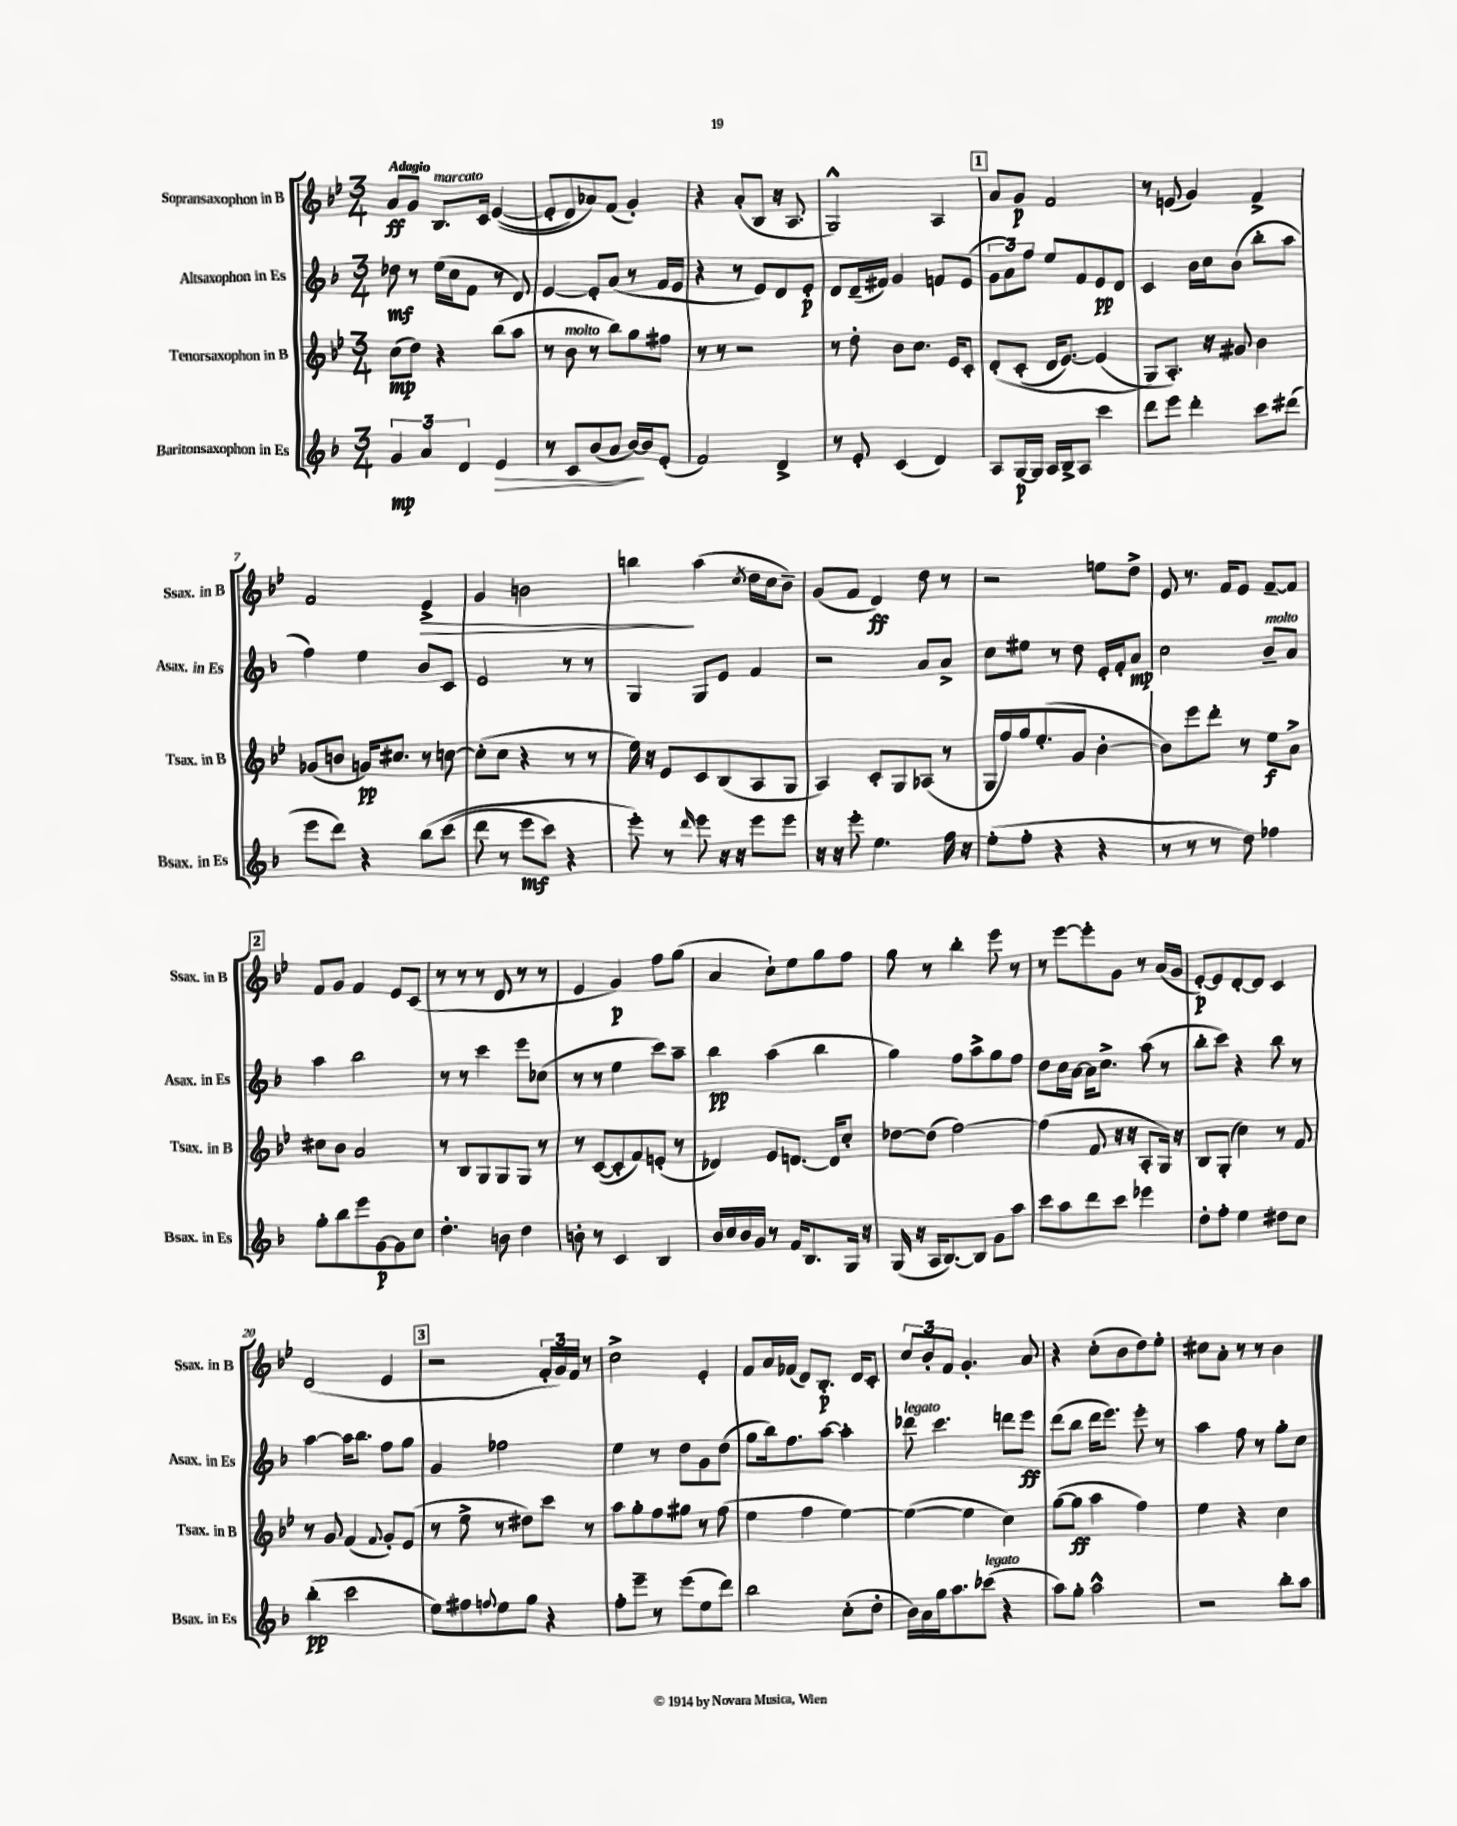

**kern	**dynam	**kern	**dynam	**kern	**dynam	**kern	**dynam
*part4	*part4	*part3	*part3	*part2	*part2	*part1	*part1
*staff4	*staff4	*staff3	*staff3	*staff2	*staff2	*staff1	*staff1
*I"Baritonsaxophon in Es	*	*I"Tenorsaxophon in B	*	*I"Altsaxophon in Es	*	*I"Sopransaxophon in B	*
*I'Bsax. in Es	*	*I'Tsax. in B	*	*I'Asax. in Es	*	*I'Ssax. in B	*
*clefG2	*	*clefG2	*	*clefG2	*	*clefG2	*
*k[b-]	*	*k[b-e-]	*	*k[b-]	*	*k[b-e-]	*
*M3/4	*	*M3/4	*	*M3/4	*	*M3/4	*
=1	=1	=1	=1	=1	=1	=1	=1
!	!	!	!	!	!	!LO:TX:a:B:t=Adagio	!
6g/	mp	(8cc\L	mp	8dd-X\	mf	8a/L	ff
.	.	8dd\J)	.	8r	.	8g/J	.
6a/	.	.	.	.	.	.	.
!	!	!	!	!	!	!LO:TX:a:i:t=marcato	!
.	.	4r	.	(16ee\LL	.	8.B-/L	.
.	.	.	.	16cc\J	.	.	.
6d/	.	.	.	.	.	.	.
.	.	.	.	8f\J	.	.	.
.	.	.	.	.	.	16c/Jk	.
!	!LO:HP:b	!	!	!	!	!	!
4e/	>	(8bb-\L	.	8r	.	(([4e-/	.
.	.	8aa\J	.	8d/)	.	.	.
=2	=2	=2	=2	=2	=2	=2	=2
8r	.	8r	.	[4e/	.	8e-'/L]	.
!	!	!LO:TX:a:i:t=molto	!	!	!	!	!
8c/L	.	8b-\	.	.	.	8d/)	.
(8b-/	.	8r	.	8e'/L]	.	8a-X/)	.
8a/J	.	8bb-\L)	.	(8a/J	.	(8f/J	.
[16b-/LL)	.	8gg\	.	8r	.	4g'/)	.
16b-/J]	]	.	.	.	.	.	.
(8e'/J	.	8ff#X\J	.	16f/LL	.	.	.
.	.	.	.	16e/JJ	.	.	.
=3	=3	=3	=3	=3	=3	=3	=3
2f/)	.	8r	.	4r	.	4r	.
.	.	8r	.	.	.	.	.
.	.	2r	.	8r	.	(8a'/L	.
.	.	.	.	8e/L)	.	8B-/J	.
4d^/	.	.	.	8d/	.	16r	.
.	.	.	.	.	.	8.A/	.
.	.	.	.	8e'/J	p	.	.
=4	=4	=4	=4	=4	=4	=4	=4
8r	.	8r	.	8d/L	.	2G^^/)	.
8e'/	.	8dd'\	.	(16d~/L	.	.	.
.	.	.	.	16f#X/JJ)	.	.	.
(4c/	.	8b-\L	.	4g/	.	.	.
.	.	8.cc\J	.	.	.	.	.
4d/)	.	.	.	8fn/L	.	4A/	.
.	.	16e-/KL	.	.	.	.	.
.	.	8c'/J	.	(8e/J	.	.	.
!!LO:REH:place=s1:t=1
=5	=5	=5	=5	=5	=5	=5	=5
8A/L	.	(8d'/L	.	12g\L	.	8a/L	.
.	.	.	.	12a\)	.	.	.
[16G/L	p	(8c'/J	.	.	.	8g/J	p
.	.	.	.	12ff\J	.	.	.
16G/JJ]	.	.	.	.	.	.	.
16A/LL	.	16d/KL	.	8ee/L	.	2f/	.
16B-^/J	.	[8.e-/J)	.	.	.	.	.
8A/J	.	.	.	8f/	.	.	.
4ccc\	.	(4e-/]	.	8e/	pp	.	.
.	.	.	.	8d/J	.	.	.
=6	=6	=6	=6	=6	=6	=6	=6
8ddd\L	.	8G/L)	.	4c/	.	8r	.
8eee\J	.	8.A'/J)	.	.	.	(8en/	.
4ddd'\	.	.	.	16b-\LL	.	4g/)	.
.	.	16r	.	16cc\J	.	.	.
.	.	8g#X/	.	(8b-\J	.	.	.
8ccc\L	.	4b-\	.	8bb-'\L	.	4f^/	.
(8ddd#X\J	.	.	.	8aa\J	.	.	.
!!LO:LB:g=z
=7	=7	=7	=7	=7	=7	=7	=7
8eee\L	.	(8g-X/L	.	4ff\)	.	2f/	.
8ddd\J)	.	8bn/J	.	.	.	.	.
4r	.	16gn/KL)	pp	4ee\	.	.	.
.	.	8.cc#X/J	.	.	.	.	.
!	!	!	!	!	!	!	!LO:HP:b
(8bb-\L	.	8r	.	8b-/L	.	4e-^/	>
(8ccc\J	.	[8ccn\	.	8c/J	.	.	.
=8	=8	=8	=8	=8	=8	=8	=8
8ddd\	.	(8cc'\L]	.	2e/	.	4g/	.
8r	.	8cc\J	.	.	.	.	.
8eee\L	mf	4r	.	.	.	2bn\	.
8ccc\J)	.	.	.	.	.	.	.
4r	.	8r	.	8r	.	.	.
.	.	8r	.	8r	.	.	.
=9	=9	=9	=9	=9	=9	=9	=9
8eee'\)	.	16ee-\)	.	4G/	.	4bbn\	.
.	.	16r	.	.	.	.	.
8r	.	8e-/L	.	.	.	.	.
16qqddd/	.	.	.	.	.	.	.
8eee\	.	8c/	.	8G/L	.	(4aa\	]
16r	.	(8B-/	.	8e/J	.	.	.
16r	.	.	.	.	.	.	.
.	.	.	.	.	.	8qcc/	.
8eee\L	.	8A/	.	4f/	.	16dd\LL	.
.	.	.	.	.	.	16cc\J	.
8eee\J	.	8G/J	.	.	.	8b-~\J)	.
=10	=10	=10	=10	=10	=10	=10	=10
16r	.	4A/)	.	2r	.	(8g/L	.
16r	.	.	.	.	.	.	.
8eee'\	.	.	.	.	.	8f/J	.
4.ee\	.	8c'/L	.	.	.	4d/)	ff
.	.	8G/	.	.	.	.	.
.	.	(8A-X/J	.	8a/L	.	8dd\	.
16ff\	.	8r	.	8a^/J	.	8r	.
16r	.	.	.	.	.	.	.
=11	=11	=11	=11	=11	=11	=11	=11
(8ee'\L	.	16G/LL	.	8cc\L	.	2r	.
.	.	16ff/)	.	.	.	.	.
8ff'\J	.	16gg/J	.	8ee#X\J	.	.	.
.	.	(8.ee-'/	.	.	.	.	.
4r	.	.	.	8r	.	.	.
.	.	8g/J	.	8dd\	.	.	.
4r	.	[4b-'\	.	16e'/LL	.	8een\L	.
.	.	.	.	16f'/J	.	.	.
.	.	.	.	8a/J	mp	8dd^\J	.
=12	=12	=12	=12	=12	=12	=12	=12
8r	.	8b-\L])	.	2cc\	.	8e-/	.
8r	.	8eee-\	.	.	.	8.r	.
8r	.	8ddd'\J	.	.	.	.	.
.	.	.	.	.	.	16f/KL	.
8dd\)	.	8r	.	.	.	8e-/J	.
!	!	!	!	!LO:TX:a:i:t=molto	!	!	!
4ff-X\	.	8ee-\L	f	8b-~/L	.	[8f~/L	.
.	.	8a^\J	.	8a/J	.	8f/J]	.
!!LO:LB:g=z
!!LO:REH:place=s1:t=2
=13	=13	=13	=13	=13	=13	=13	=13
8gg'\L	.	8cc#X\L	.	4aa\	.	8f/L	.
8bb-\	.	8b-\J	.	.	.	8g/J	.
8eee\	.	2a/	.	2bb-\	.	4f/	.
[8g\	p	.	.	.	.	.	.
8g\]	.	.	.	.	.	8e-/L	.
8cc\J	.	.	.	.	.	(8c/J	.
=14	=14	=14	=14	=14	=14	=14	=14
4.dd'\	.	8r	.	8r	.	8r	.
.	.	8B-/L	.	8r	.	8r	.
.	.	8G/	.	4ccc\	.	8r	.
8bn\	.	8G/	.	.	.	8d/	.
4dd\	.	8G/J	.	8eee\L	.	8r	.
.	.	8r	.	(8cc-X\J	.	8r	.
=15	=15	=15	=15	=15	=15	=15	=15
8bn'\	.	8r	.	8r	.	4e-/	.
8r	.	([8c/L	.	8r	.	.	.
4c/	.	8c'/]	.	4ee\	.	4g/)	p
.	.	8f/)	.	.	.	.	.
4B-/	.	(8en'/J	.	8ccc\L)	.	8ff\L	.
.	.	8r	.	8aa~\J	.	(8gg\J	.
=16	=16	=16	=16	=16	=16	=16	=16
16b-/LL	.	4d-X/)	.	4bb-\	pp	4a/	.
16cc/	.	.	.	.	.	.	.
16b-/	.	.	.	.	.	.	.
16g/JJ	.	.	.	.	.	.	.
8r	.	8e-/L	.	(4aa\	.	8cc`\L)	.
16f/KL	.	[8.dn/J	.	.	.	8ee-\	.
8.B-/	.	.	.	.	.	.	.
.	.	.	.	4bb-\	.	8gg\	.
.	.	16d/KL]	.	.	.	.	.
16G/Jk	.	8cc'/J	.	.	.	8ff\J	.
16r	.	.	.	.	.	.	.
=17	=17	=17	=17	=17	=17	=17	=17
(16G/	.	[8dd-X\L	.	4gg\)	.	8gg\	.
16r	.	.	.	.	.	.	.
16A/KL	.	(8dd-\J]	.	.	.	8r	.
[8.B-/)	.	.	.	.	.	.	.
.	.	[2ff\)	.	8ff\L	.	4bb-'\	.
8B-/J]	.	.	.	8aa^\	.	.	.
8g\L	.	.	.	8gg\	.	8eee-\	.
8aa\J	.	.	.	8ff\J	.	8r	.
=18	=18	=18	=18	=18	=18	=18	=18
8ccc\L	.	(4ff\]	.	8dd\L	.	8r	.
8aa\	.	.	.	16cc\L	.	[8eee-\L	.
.	.	.	.	[16a\JJ	.	.	.
8ddd\	.	8f/	.	16a\KL]	.	8eee-'\]	.
.	.	.	.	8.cc^\J	.	.	.
8ccc\J	.	16r	.	.	.	8g\J	.
.	.	16r	.	.	.	.	.
4eee-X\	.	8A'/L	.	(8aa\	.	8r	.
.	.	16G/Jk)	.	8r	.	(16a/LL	.
.	.	16r	.	.	.	16g/JJ	.
=19	=19	=19	=19	=19	=19	=19	=19
8dd'\L	.	8B-/L	.	8bb-'\L	.	[8e-'/L)	p
8ff'\J	.	(8G'/J	.	8ccc\J)	.	8e-/]	.
4ee\	.	4cc\)	.	4r	.	[8d'/	.
.	.	.	.	.	.	8d/J]	.
8dd#X\L	.	8r	.	8bb-\	.	4c/	.
8cc\J	.	8f/	.	8r	.	.	.
!!LO:LB:g=z
=20	=20	=20	=20	=20	=20	=20	=20
(4bb-'\	pp	8r	.	[4aa\	.	(2d/	.
.	.	8g/	.	.	.	.	.
2ccc\	.	(4f/	.	16aa\KL]	.	.	.
.	.	.	.	8.bb-\J	.	.	.
.	.	8qqf/	.	.	.	.	.
.	.	8g'/L)	.	8ff\L	.	4e-/	.
.	.	(8e-/J	.	8gg\J	.	.	.
!!LO:REH:place=s1:t=3
=21	=21	=21	=21	=21	=21	=21	=21
8ee\L)	.	8r	.	4g/	.	2r	.
8ff#X\	.	8ee-^\	.	.	.	.	.
8qqffn/	.	.	.	.	.	.	.
8ee\	.	8r	.	2ff-X\	.	.	.
8gg\J	.	8dd#X\L)	.	.	.	.	.
4r	.	8ccc\J	.	.	.	24f'/LL	.
.	.	.	.	.	.	24g/)	.
.	.	.	.	.	.	24f/JJ	.
.	.	8r	.	.	.	8r	.
=22	=22	=22	=22	=22	=22	=22	=22
8ff'\L	.	8aa\L	.	4ee\	.	2cc^\	.
8eee~\J	.	8gg'\	.	.	.	.	.
8r	.	8ff\	.	8r	.	.	.
(8eee\L	.	8gg#X\J	.	8dd\L	.	.	.
8ee\	.	8r	.	8g\	.	4e-'/	.
8ddd\J)	.	(8ff\	.	(8dd\J	.	.	.
=23	=23	=23	=23	=23	=23	=23	=23
2bb-\	.	4ee-\	.	8gg\L	.	8f/L	.
.	.	.	.	16bb-\k)	.	16a/L	.
.	.	.	.	8.ff\	.	(16f-X/JJ	.
.	.	4ff\	.	.	.	8d/L)	.
.	.	.	.	[8aa\J	.	8.B-'/J	p
(8cc'\L	.	[4ee-\)	.	4aa'\]	.	.	.
.	.	.	.	.	.	16d/KL	.
8dd'\J	.	.	.	.	.	8c'/J	.
=24	=24	=24	=24	=24	=24	=24	=24
!	!	!	!	!LO:TX:a:i:t=legato	!	!	!
16b-\LL)	.	(4ee-\_	.	8ddd-X\	.	12cc/L	.
16a\	.	.	.	.	.	.	.
.	.	.	.	.	.	12b-'/	.
16gg\J	.	.	.	4.ccc\	.	.	.
.	.	.	.	.	.	12f/J	.
8.aa\	.	.	.	.	.	.	.
.	.	4ee-\]	.	.	.	4.g'/	.
!LO:TX:a:i:t=legato	!	!	!	!	!	!	!
(8ccc-X\J	.	.	.	.	.	.	.
4r	.	4cc\)	.	8dddn\L	.	.	.
.	.	.	.	8eee\J	ff	8a/	.
=25	=25	=25	=25	=25	=25	=25	=25
8aa\L)	.	([8gg\L	.	(8ddd\L	.	4r	.
8gg'\J	.	8gg\J]	ff	8bb-\J	.	.	.
2aa^^\	.	4aa\	.	16ddd\KL	.	(8cc'\L	.
.	.	.	.	8.eee\J)	.	.	.
.	.	.	.	.	.	8b-\	.
.	.	4ff\)	.	8eee'\	.	8dd\)	.
.	.	.	.	8r	.	8ee-'\J	.
=26	=26	=26	=26	=26	=26	=26	=26
2r	.	4ee-\	.	4aa\	.	8cc#X\L	.
.	.	.	.	.	.	8a'\J	.
.	.	4r	.	8ff\	.	8r	.
.	.	.	.	8r	.	8r	.
8bb-'\L	.	4cc\	.	8gg'\L	.	4b-\	.
8aa\J	.	.	.	8cc\J	.	.	.
==	==	==	==	==	==	==	==
*-	*-	*-	*-	*-	*-	*-	*-
